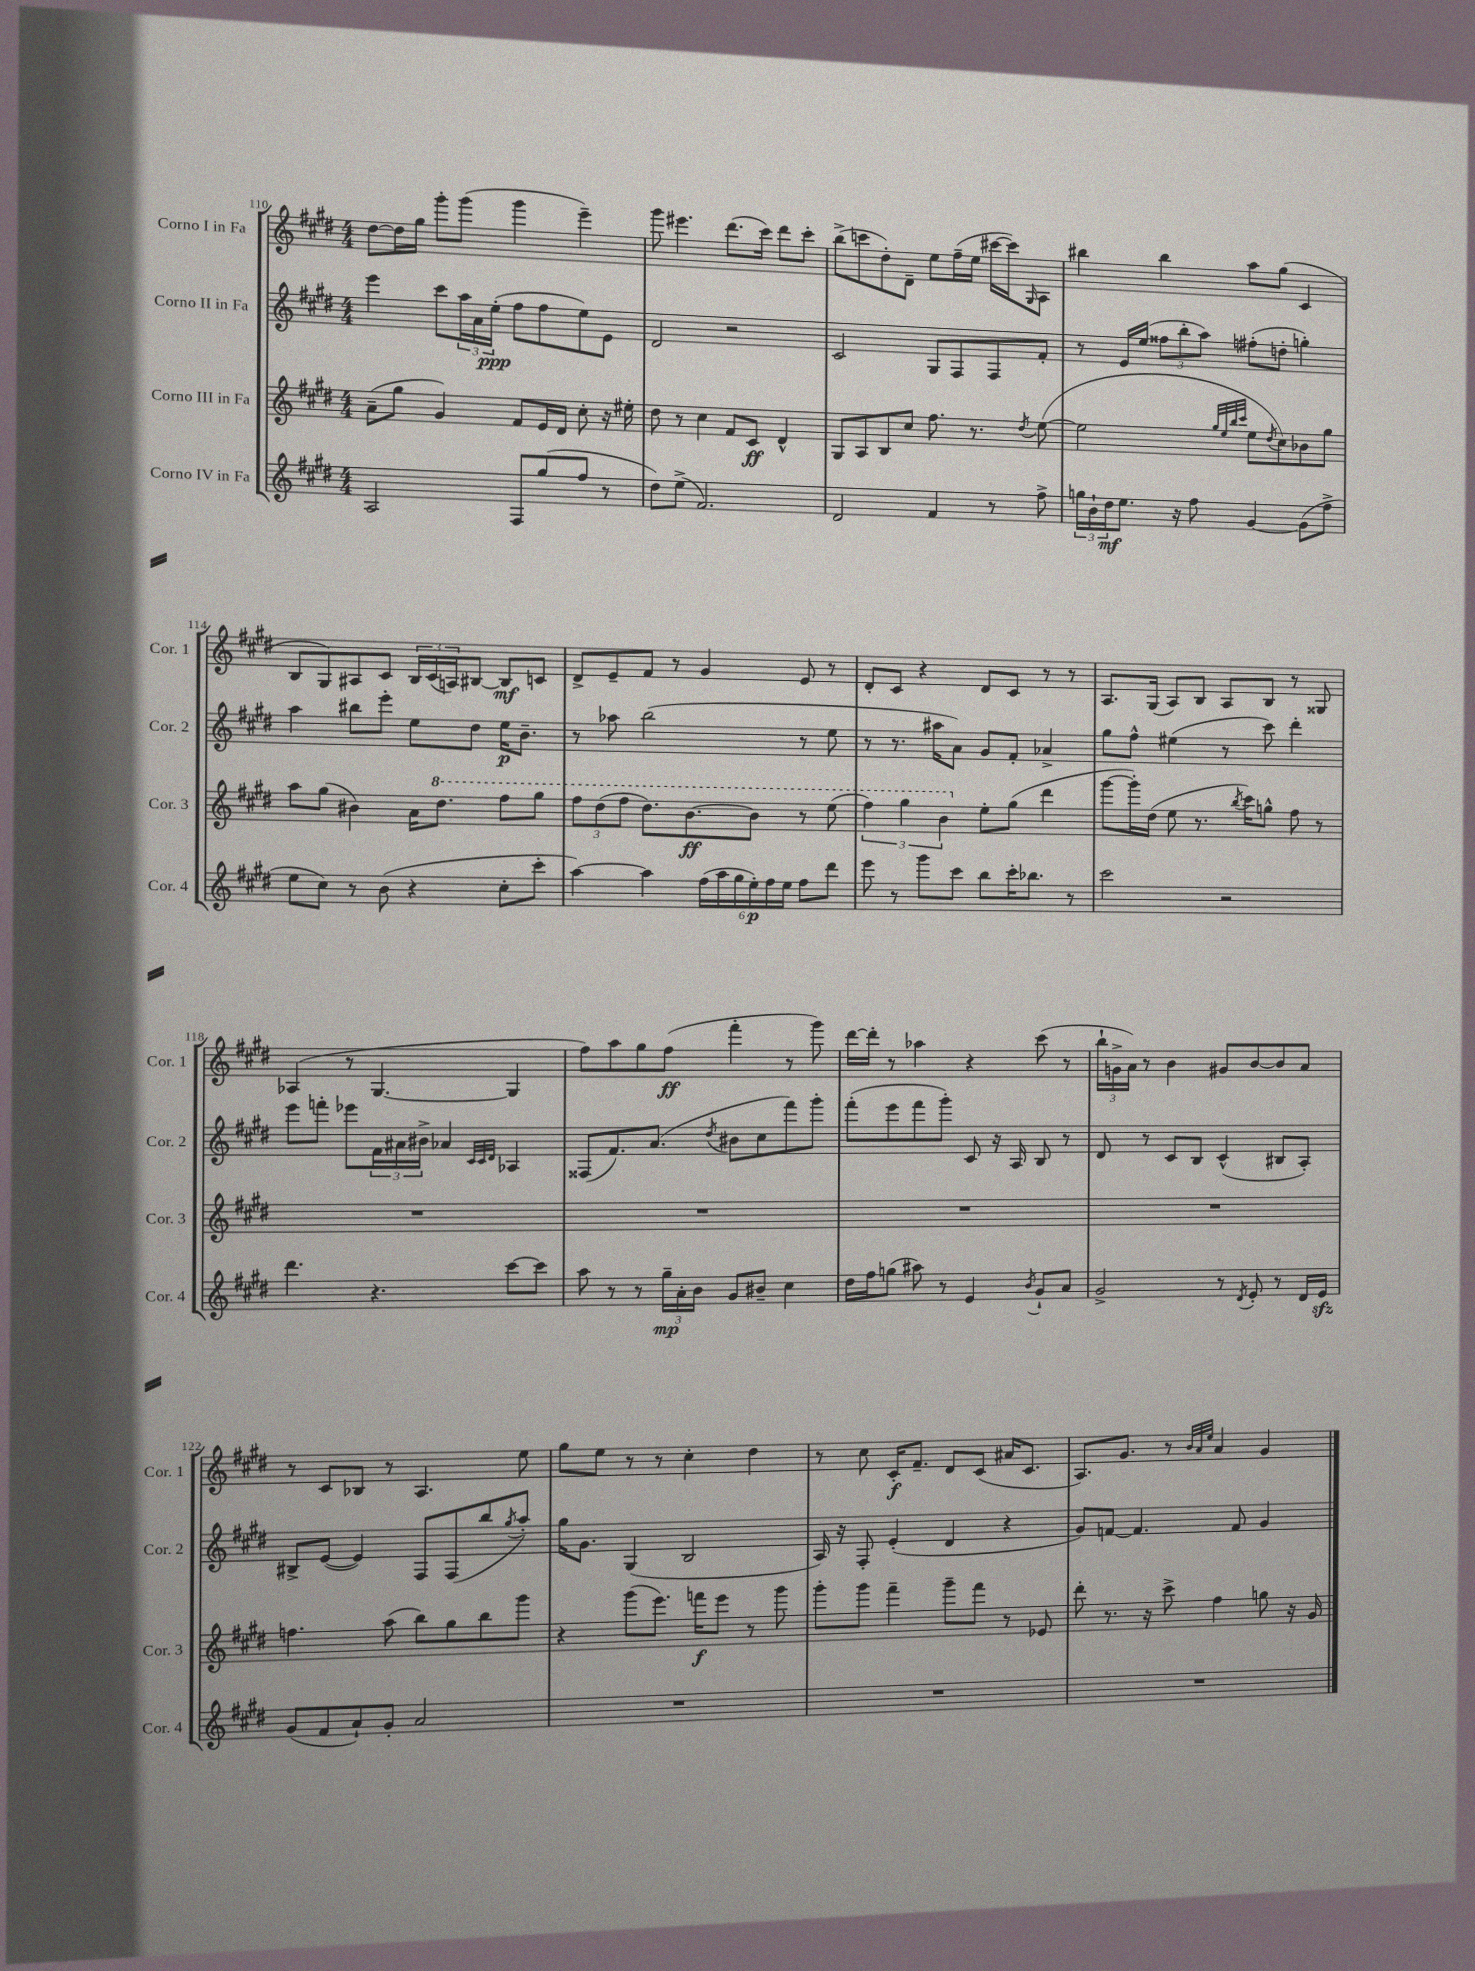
<<
\new StaffGroup <<
\new Staff = "s0" \with { instrumentName = "Corno I in Fa" shortInstrumentName = "Cor. 1" } {
    \clef treble \key e \major \numericTimeSignature \time 4/4
    dis''8~ dis''16 gis''16 gis'''8-. gis'''8( gis'''4 e'''4--) |
    gis'''8 eis'''4. dis'''8.( cis'''16) dis'''8 cis'''8-. |
    b''8->( c'''8 dis''8-.) dis'8-- e''8 fis''16--( e''16 cis'''16~ cis'''16) \grace { gis16 } a8 |
    bis''4 bis''4 a''8 gis''8( cis'4 |
    b8 gis8) ais8 cis'8 \tuplet 3/2 { b16 cis'16( a16) } bis8~ bis8\mf c'8 |
    dis'8-> e'8-- fis'8 r8 gis'4 e'8 r8 |
    dis'8-. cis'8 r4 dis'8 cis'8 r8 r8 |
    a8. gis16( a8) b8 a8 b8 r8 gisis8 |
    aes4( r8 gis4.~ gis4 |
    fis''8) a''8 gis''8 fis''8\ff( fis'''4-. r8 gis'''8) |
    dis'''16~ dis'''16-. r8 aes''4 r4 cis'''8( r8 |
    \tuplet 3/2 { b''16-! g'16-> a'16) } r8 b'4 gis'8 b'8~ b'8 a'8 |
    r8 cis'8 bes8 r8 a4. e''8 |
    gis''8 e''8 r8 r8 cis''4-. dis''4 |
    r8 cis''8 cis'16-.\f fis'8.-- dis'8 cis'8( ais'16 cis'8. |
    a8.) gis'8. r8 \grace { b'32 a'32 e''32 } a'4 gis'4 \bar "|." |
}
\new Staff = "s1" \with { instrumentName = "Corno II in Fa" shortInstrumentName = "Cor. 2" } {
    \clef treble \key e \major \numericTimeSignature \time 4/4
    e'''4 cis'''8 \tuplet 3/2 { a''16 a'16 e''16-.\ppp( } fis''8 fis''8 e''8) e'8 |
    dis'2 r2 |
    cis'2 gis8 fis8 fis8 fis'8-. |
    r8 e'16 e''16( \tuplet 3/2 { fisis''8 b''8-. a''8) } fis''8-.( d''8-. g''4-.) |
    a''4 bis''8 e'''8-. e''8 dis''8 e''16\p b'8.-- |
    r8 aes''8 b''2( r8 e''8 |
    r8 r8. ais''16 a'8) gis'8 fis'8-. aes'4-> |
    gis''8 fis''8-^ eis''4( r8 cis'''8) dis'''4-. |
    e'''8 f'''8-. ees'''8 \tuplet 3/2 { fis'16 ais'16 bis'16-> } aes'4 \grace { cis'32 cis'32 dis'32 } aes4 |
    fisis8( fis'8.) a'8.( \acciaccatura { dis''8 } bis'8 cis''8 fis'''8) gis'''8-. |
    fis'''8-.( e'''8 fis'''8 gis'''8-.) cis'8 r16 a16 b8 r8 |
    dis'8 r8 cis'8 b8 cis'4-^( bis8 a8-.) |
    bis8-> e'8~( e'4) fis8 fis8( b''8 \acciaccatura { gis''8 } a''8-.) |
    gis''16 gis'8. gis4( b2 |
    a16) r16 fis8-. e'4-.( dis'4 r4 |
    gis'8) f'8~ f'4. f'8 gis'4 \bar "|." |
}
\new Staff = "s2" \with { instrumentName = "Corno III in Fa" shortInstrumentName = "Cor. 3" } {
    \clef treble \key e \major \numericTimeSignature \time 4/4
    a'8--( gis''8 gis'4) fis'8 e'16 dis'16 cis''8-. r16 eis''16-. |
    dis''8 r8 cis''4 fis'8 cis'8\ff dis'4-^ |
    gis8 a8 b8 cis''8 fis''8. r8. \acciaccatura { dis''8 } e''8~( |
    e''2 \grace { gis''32 e''32 b''32 cis'''32 } e''8 \acciaccatura { dis''8 } cis''8) bes'8 gis''8 |
    a''8 gis''8( bis'4) a'16 \ottava #1 dis'''8. fis'''8 gis'''8 |
    \tuplet 3/2 { fis'''8 dis'''8( fis'''8 } dis'''8.) b''8.~\ff b''8 r8 e'''8( |
    \tuplet 3/2 { fis'''4) gis'''4 b''4 \ottava #0 } e''8-. gis''8( dis'''4 |
    gis'''8~ gis'''16-.) dis''16( e''8 r8. \acciaccatura { b''8 } cis'''16) g''8-^ fis''8 r8 |
    R1 |
    R1 |
    R1 |
    R1 |
    f''4. a''8( b''8) gis''8 b''8 gis'''8 |
    r4 gis'''8( e'''8.) f'''16\f e'''8 r8 gis'''8 |
    gis'''8-. gis'''8 fis'''4-- gis'''8-- fis'''8 r8 ees'8 |
    dis'''8-. r8. r16 cis'''8-> fis''4 g''8 r16 gis'16 \bar "|." |
}
\new Staff = "s3" \with { instrumentName = "Corno IV in Fa" shortInstrumentName = "Cor. 4" } {
    \clef treble \key e \major \numericTimeSignature \time 4/4
    a2 fis8 gis''8( fis''8 r8 |
    dis''8) e''8->( fis'2.) |
    dis'2 fis'4 r8 fis''8-> |
    \tuplet 3/2 { g''16 b'16-! dis''16\mf } e''8. r16 fis''8 gis'4~ gis'8( fis''8-> |
    e''8 cis''8) r8 b'8( r4 cis''8-. cis'''8-. |
    a''4~) a''4 \tuplet 6/4 { fis''16( a''16 gis''16 e''16-.\p) fis''16 e''16 } fis''8 dis'''8 |
    e'''8 r8 gis'''8 cis'''8 b''8 cis'''16-. bes''8. r8 |
    cis'''2 r2 |
    dis'''4. r4. cis'''8~ cis'''8 |
    a''8 r8 r8 \tuplet 3/2 { gis''16--\mp a'16-. b'16 } gis'8 bis'8-- cis''4 |
    dis''16 fis''16 g''8( ais''8) r8 e'4 \acciaccatura { b'8 } gis'8-! a'8 |
    gis'2-> r8 \acciaccatura { dis'8 } e'8-. r8 dis'16 e'16\sfz |
    gis'8( fis'8 a'8-!) gis'8-. a'2 |
    R1 |
    R1 |
    R1 \bar "|." |
}
>>
>>
\layout { \context { \Score currentBarNumber = #110 } }
